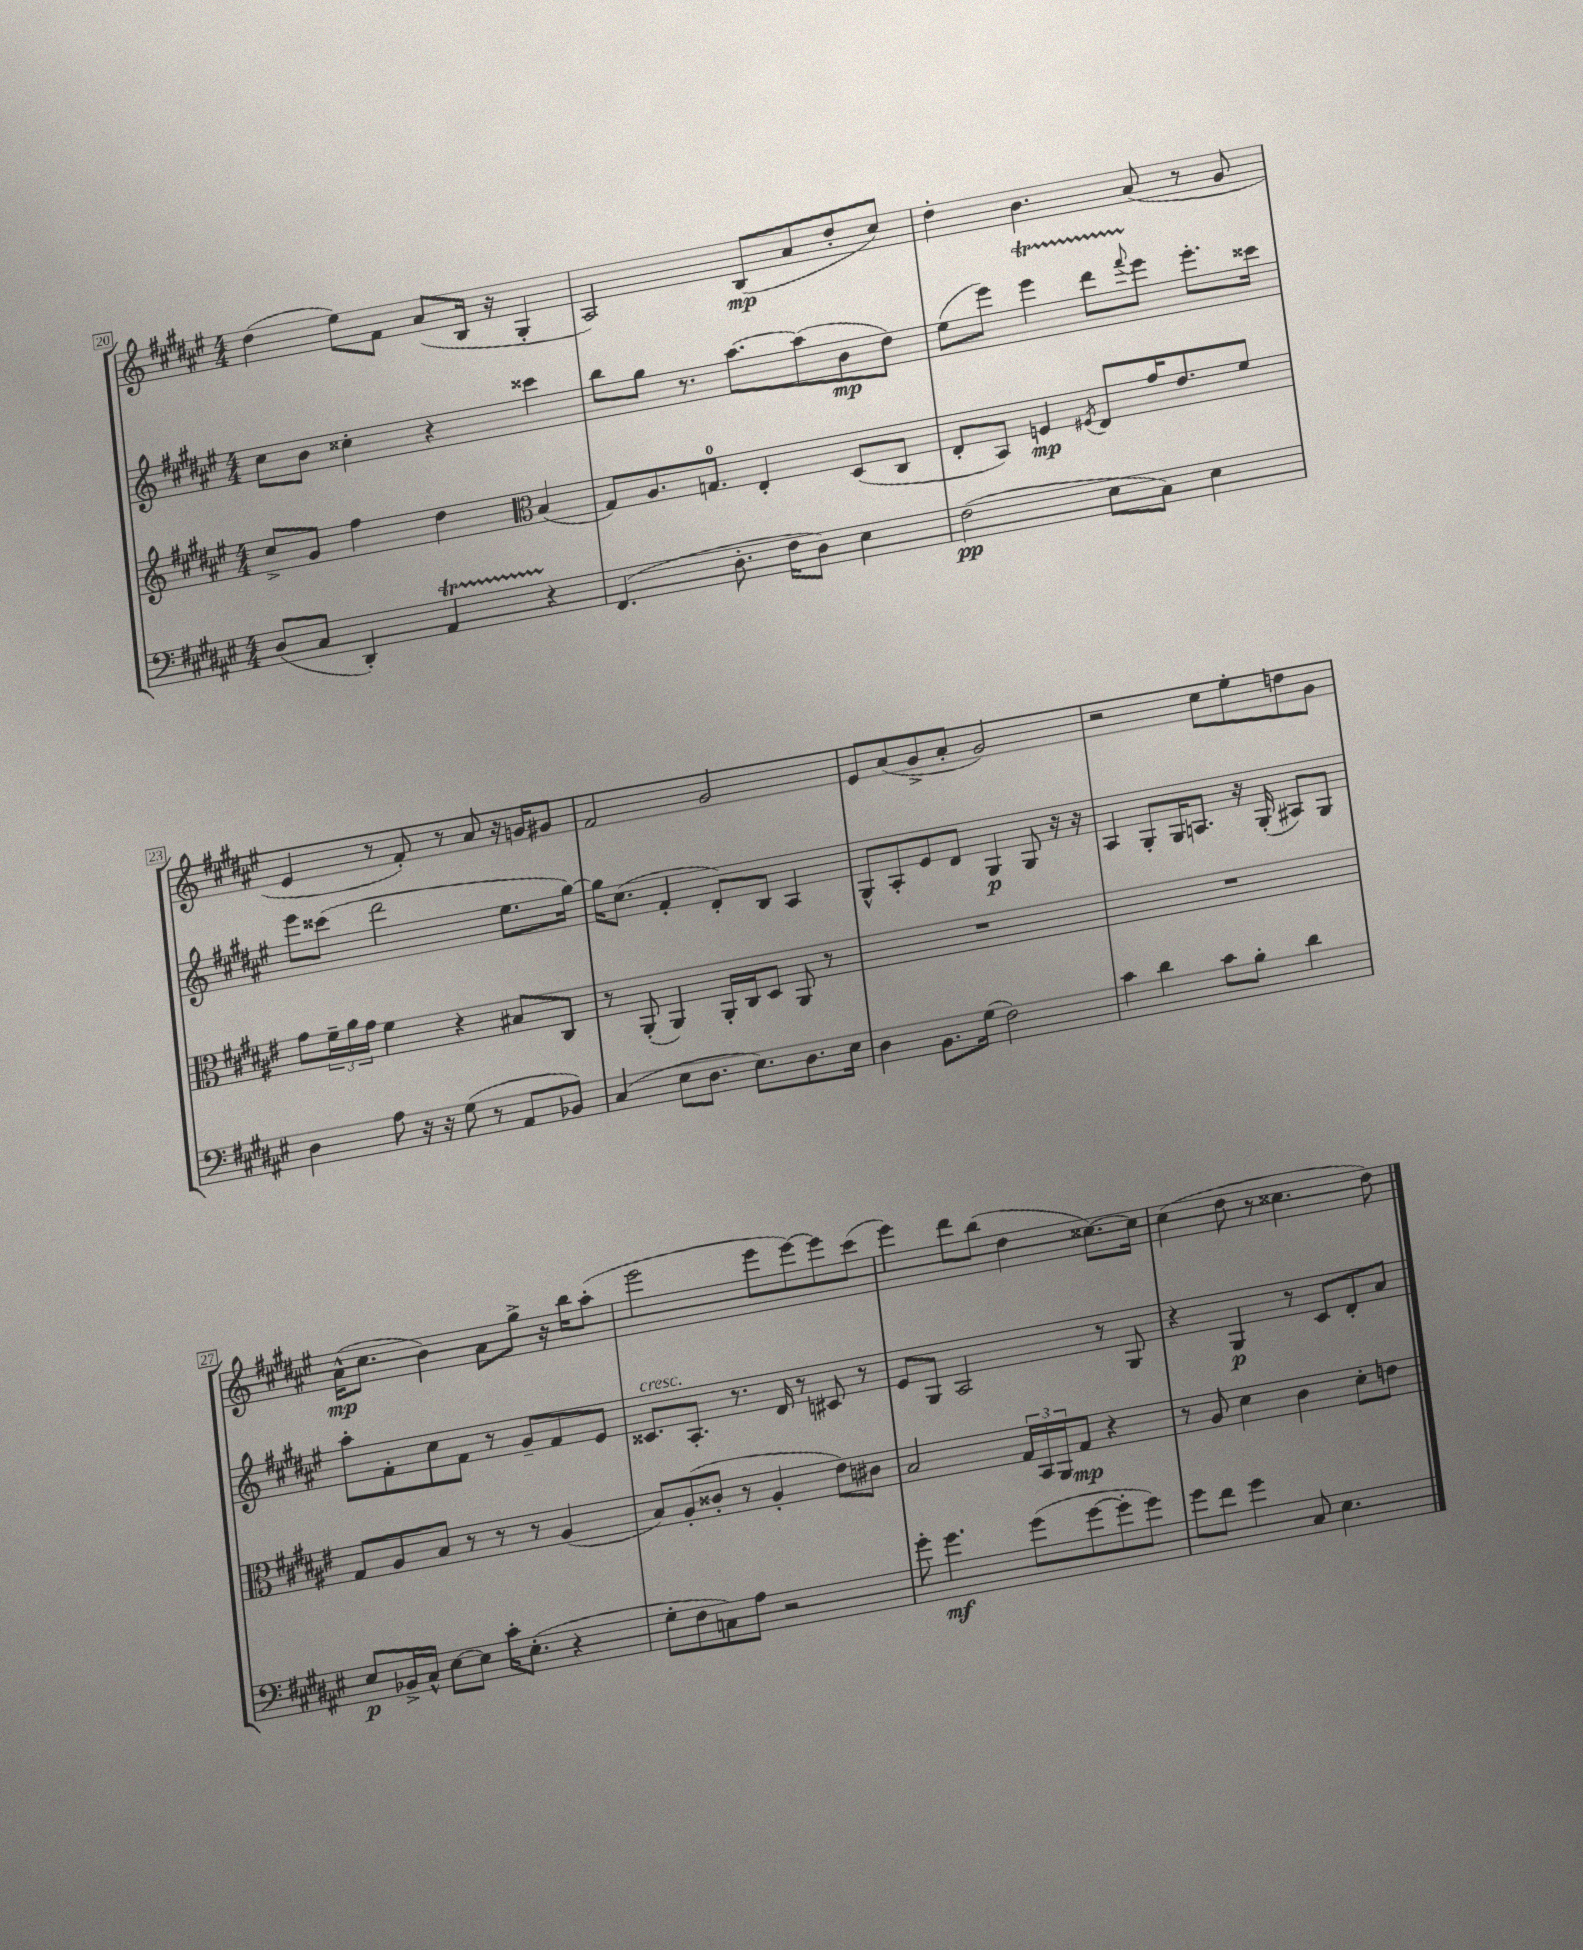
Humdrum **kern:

**kern	**dynam	**kern	**dynam	**kern	**dynam	**kern	**dynam
*part4	*part4	*part3	*part3	*part2	*part2	*part1	*part1
*staff4	*staff4	*staff3	*staff3	*staff2	*staff2	*staff1	*staff1
*clefF4	*	*clefG2	*	*clefG2	*	*clefG2	*
*k[f#c#g#d#a#e#]	*	*k[f#c#g#d#a#e#]	*	*k[f#c#g#d#a#e#]	*	*k[f#c#g#d#a#e#]	*
*M4/4	*	*M4/4	*	*M4/4	*	*M4/4	*
=20	=20	=20	=20	=20	=20	=20	=20
(8D#/L	.	8cc#^/L	.	8cc#\L	.	(4dd#\	.
8C#/J	.	8g#/J	.	8b\J	.	.	.
4DD#'/)	.	4ff#\	.	4cc##X'\	.	8ee#\L)	.
.	.	.	.	.	.	8f#\J	.
4AA#t/	.	4dd#\	.	4r	.	(8a#/L	.
.	.	.	.	.	.	16B/Jk	.
.	.	.	.	.	.	16r	.
*	*	*clefC3	*	*	*	*	*
4r	.	(4B/	.	4ccc##X\	.	4G#'/	.
=21	=21	=21	=21	=21	=21	=21	=21
(4.FF#/	.	8G#/L)	.	8bb\L	.	2A#/)	.
.	.	8.A#/	.	8gg#\J	.	.	.
.	.	.	.	8.r	.	.	.
.	.	8.Gn/J	.	.	.	.	.
8.D#'\	.	.	.	.	.	.	.
.	.	.	.	[8.aa#\L	.	.	.
.	.	4E#'/	.	.	.	(8B/L	mp
16F#\KL	.	.	.	.	.	.	.
8D#\J)	.	.	.	(8aa#\]	.	8a#/	.
4E#\	.	(8D#/L	.	8b\	mp	8dd#'/	.
.	.	8C#/J	.	8dd#\J)	.	8cc#/J)	.
=22	=22	=22	=22	=22	=22	=22	=22
(2F#\	pp	8E#'/L	.	(8ee#\L	.	4dd#'\	.
.	.	8BB/J)	.	8eee#\J)	.	.	.
.	.	4Fn/	mp	4eee#t\	.	4.b\	.
.	.	8qF#X/	.	.	.	.	.
8E#\L	.	8E#/L	.	8ddd#TTT\L	.	.	.
.	.	.	.	8qqfff#/	.	.	.
8C#\J)	.	16g#/K	.	8eee#\J	.	(8a#/	.
.	.	8.e#/	.	.	.	.	.
4E#\	.	.	.	8.eee#'\L	.	8r	.
.	.	8f#/J	.	.	.	8g#/	.
.	.	.	.	16ccc##X\Jk	.	.	.
!!LO:LB:g=z
=23	=23	=23	=23	=23	=23	=23	=23
4D#\	.	8g#\L	.	8eee#\L	.	4e#/	.
.	.	24f#~\L	.	(8ccc##X\J	.	.	.
.	.	24a#\	.	.	.	.	.
.	.	24g#\JJ	.	.	.	.	.
8A#\	.	4f#\	.	2ddd#\	.	8r	.
16r	.	.	.	.	.	8f#'/)	.
16r	.	.	.	.	.	.	.
(8G#\	.	4r	.	.	.	8r	.
8r	.	.	.	.	.	8a#/	.
8AA#/L	.	8B#X/L	.	8.ee#\L	.	16r	.
.	.	.	.	.	.	16gn/KL	.
8BB-X/J)	.	8C#/J	.	.	.	8g#X/J	.
.	.	.	.	[16gg#\Jk)	.	.	.
=24	=24	=24	=24	=24	=24	=24	=24
(4C#/	.	8r	.	16gg#\KL]	.	2f#/	.
.	.	.	.	(8.cc#\J	.	.	.
.	.	(8AA#'/	.	.	.	.	.
8E#\L	.	4AA#/)	.	4f#'/	.	.	.
8.D#\J	.	.	.	.	.	.	.
.	.	16AA#'/LL	.	8d#'/L)	.	2g#/	.
8.E#\L)	.	16C#/J	.	.	.	.	.
.	.	8D#/J	.	8B/J	.	.	.
8.D#\	.	8AA#/	.	4A#/	.	.	.
.	.	8r	.	.	.	.	.
16E#\Jk	.	.	.	.	.	.	.
=25	=25	=25	=25	=25	=25	=25	=25
4D#\	.	1r	.	8G#^^/L	.	8e#/L	.
.	.	.	.	8A#'/	.	(8a#/	.
8.BB\L	.	.	.	8e#/	.	8g#^/	.
.	.	.	.	8d#/J	.	8a#'/J	.
(16G#\Jk	.	.	.	.	.	.	.
2F#\)	.	.	.	4G#/	p	2g#/)	.
.	.	.	.	8G#/	.	.	.
.	.	.	.	16r	.	.	.
.	.	.	.	16r	.	.	.
=26	=26	=26	=26	=26	=26	=26	=26
4c#\	.	1r	.	4A#/	.	2r	.
4d#\	.	.	.	8G#'/L	.	.	.
.	.	.	.	16G#/K	.	.	.
.	.	.	.	8.An/J	.	.	.
8c#\L	.	.	.	.	.	8cc#\L	.
8B'\J	.	.	.	16r	.	8ee#'\	.
.	.	.	.	(16G#'/	.	.	.
4d#\	.	.	.	8A#X/L)	.	8ddn\	.
.	.	.	.	8G#/J	.	8g#\J	.
!!LO:LB:g=z
=27	=27	=27	=27	=27	=27	=27	=27
8E#/L	p	8G#/L	.	8aa#'\L	.	(16a#^^\KL	mp
.	.	.	.	.	.	8.cc#\J	.
16BB-X^/L	.	8A#/	.	8f#'\	.	.	.
16C#^^/JJ	.	.	.	.	.	.	.
[8E#\L	.	8B/J	.	8cc#\	.	4b\)	.
8E#\J]	.	8r	.	8f#\J	.	.	.
16c#'\KL	.	8r	.	8r	.	8a#\L	.
(8.E#'\J	.	.	.	.	.	.	.
.	.	8r	.	8g#~/L	.	8gg#^\J	.
4r	.	(4A#/	.	8f#/	.	16r	.
.	.	.	.	.	.	16bb\KL	.
.	.	.	.	8e#/J	.	(8aa#'\J	.
=28	=28	=28	=28	=28	=28	=28	=28
!	!	!	!	!LO:TX:a:i:t=cresc.	!	!	!
8G#'\L	.	8B/L)	.	8.c##X/L	.	2eee#\	.
8F#\	.	(8A#'/	.	.	.	.	.
.	.	.	.	8.A#'/J	.	.	.
8Cn\)	.	8c##X'/J	.	.	.	.	.
8A#\J	.	8r	.	8.r	.	.	.
2r	.	4A#'/	.	.	.	8eee#\L	.
.	.	.	.	16d#/	.	.	.
.	.	.	.	8r	.	[8eee#\)	.
.	.	8e#\L)	.	8c#X/	.	8eee#\]	.
.	.	8c#X\J	.	8r	.	(8ccc#\J	.
=29	=29	=29	=29	=29	=29	=29	=29
8g#'\	.	2B/	.	8e#/L	.	4eee#\)	.
4.g#\	mf	.	.	8G#/J	.	.	.
.	.	.	.	2A#/	.	8ddd#\L	.
.	.	.	.	.	.	(8bb\J	.
(8g#\L	.	24G#/LL	.	.	.	4dd#\	.
.	.	24BB/	.	.	.	.	.
.	.	24AA#/J	.	.	.	.	.
[8g#\	.	8G#/J	mp	.	.	.	.
8g#'\]	.	4r	.	8r	.	[8.cc##X\L)	.
8g#\J)	.	.	.	8G#/	.	.	.
.	.	.	.	.	.	16cc##\Jk]	.
=30	=30	=30	=30	=30	=30	=30	=30
8g#\L	.	8r	.	4r	.	(4cc#\	.
8f#\J	.	8A#/	.	.	.	.	.
4g#\	.	4d#\	.	4G#/	p	8dd#\	.
.	.	.	.	.	.	8r	.
8C#/	.	4c#\	.	8r	.	4.cc##X\	.
4.E#\	.	.	.	8c#/L	.	.	.
.	.	8d#'\L	.	8d#'/	.	.	.
.	.	8en\J	.	8a#/J	.	8dd#\)	.
==	==	==	==	==	==	==	==
*-	*-	*-	*-	*-	*-	*-	*-
